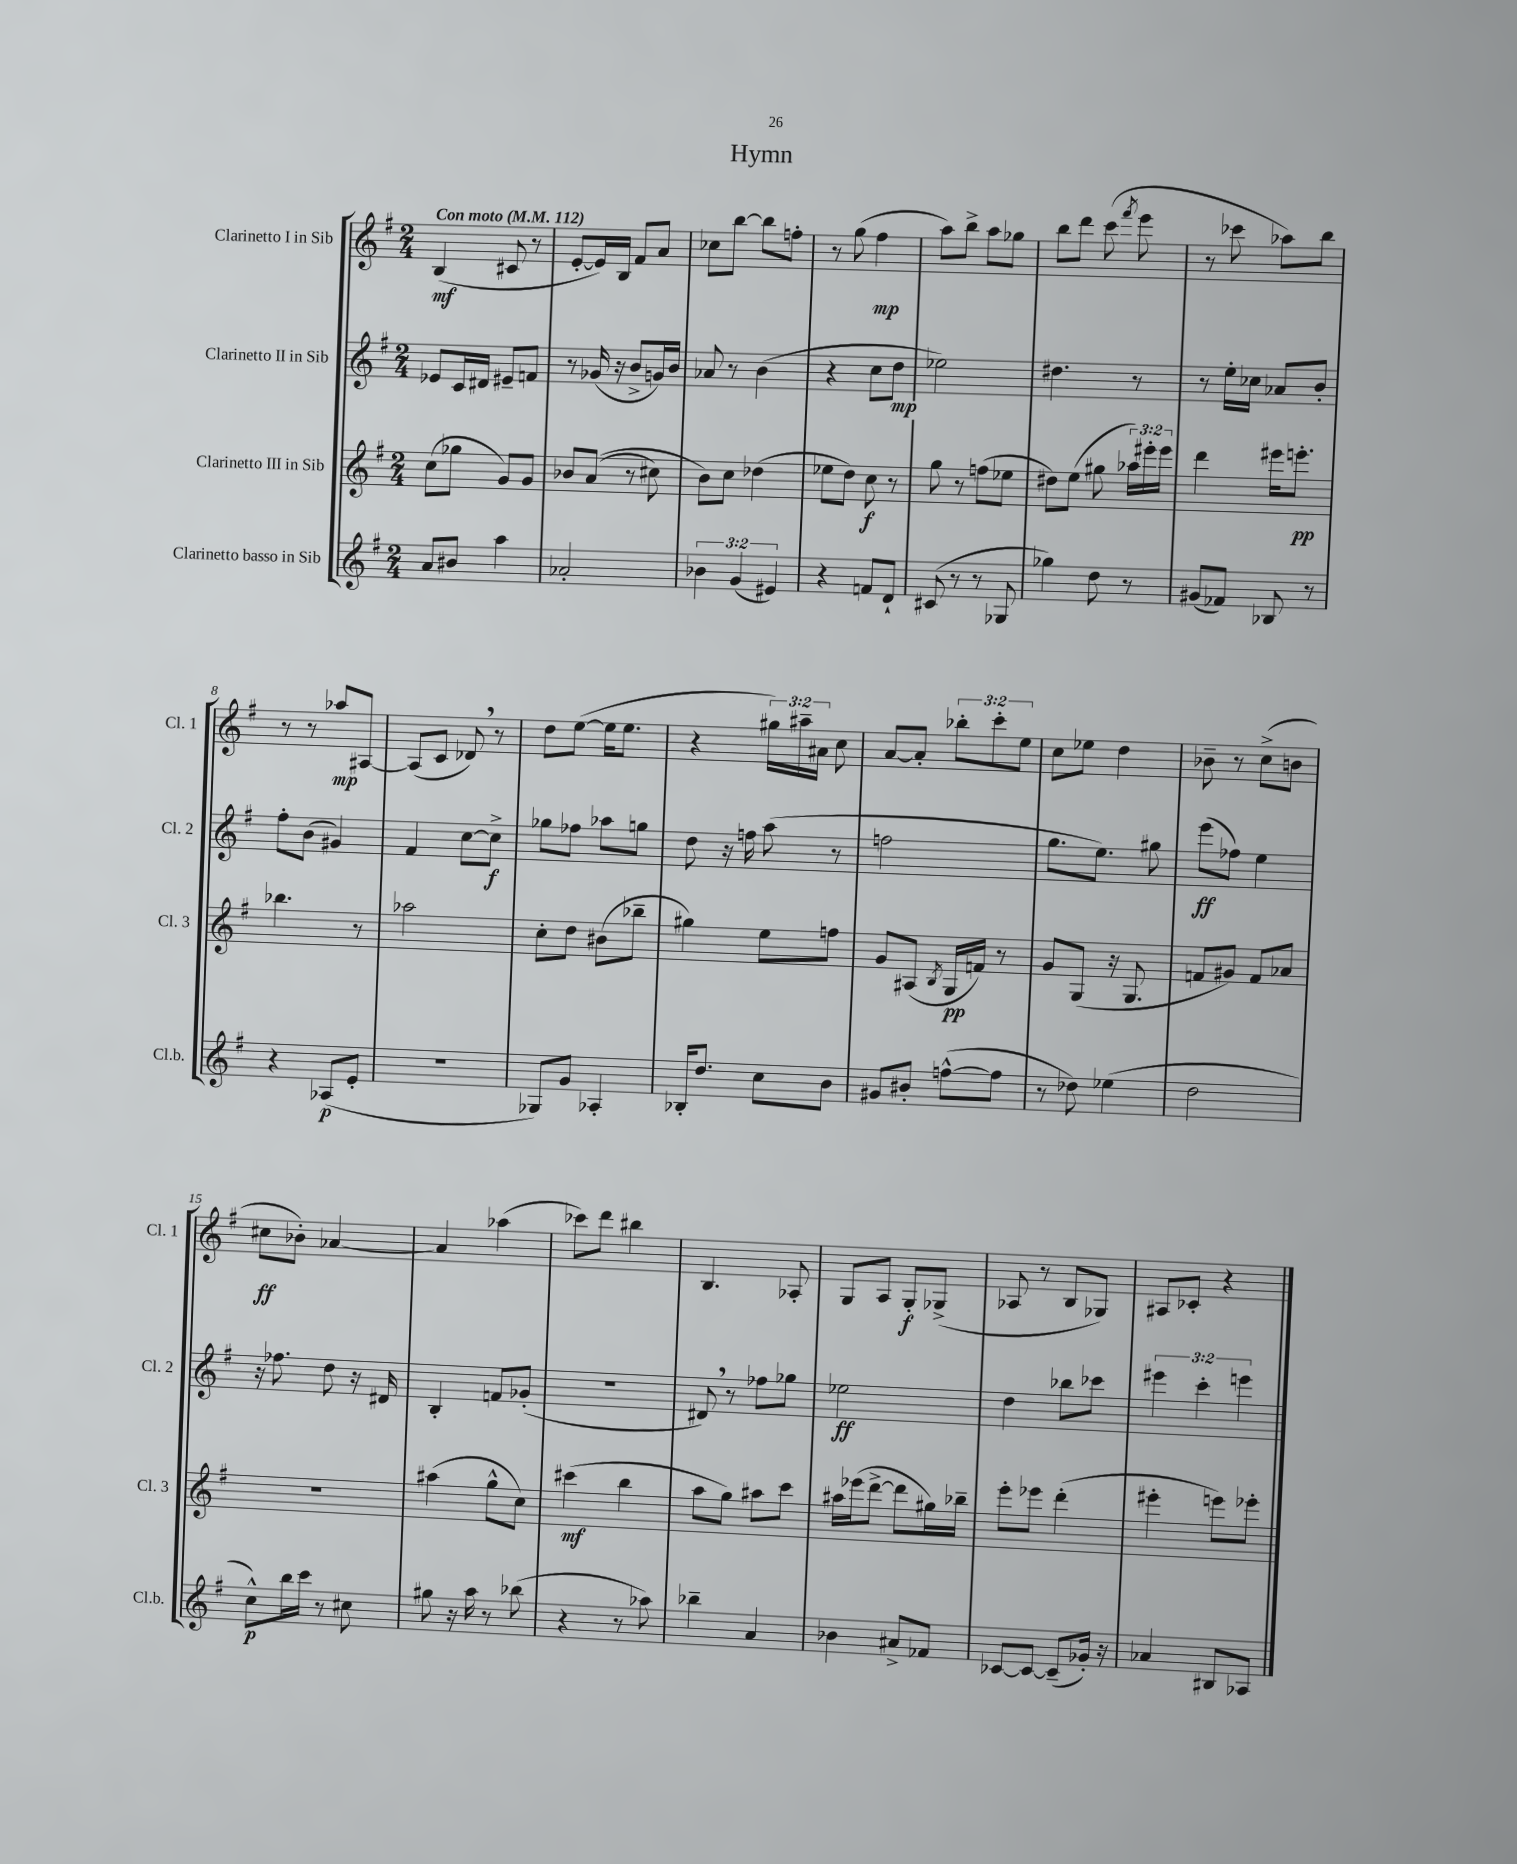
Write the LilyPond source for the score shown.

\header { title = "Hymn" }
<<
\new StaffGroup <<
\new Staff = "s0" \with { instrumentName = "Clarinetto I in Sib" shortInstrumentName = "Cl. 1" } {
    \clef treble \key g \major \numericTimeSignature \time 2/4 \override Staff.TupletNumber.text = #tuplet-number::calc-fraction-text \tempo "Con moto" 4 = 112
    \autoBeamOff b4\mf( cis'8 r8 |
    e'8[~-. e'16) b16] fis'8[ a'8] |
    ces''8[ b''8]~ b''8[ f''8]-. |
    r8 g''8( fis''4\mp |
    a''8[) b''8]-> a''8[ ges''8] |
    b''8[ d'''8] c'''8( \acciaccatura { fis'''8 } e'''8 |
    r8 ces'''8 aes''8[) b''8] |
    r8 r8 aes''8[\mp ais8]~ |
    ais8[( c'8] des'8) \breathe r8 |
    d''8[ e''8]~( e''16[ e''8.] |
    r4 \tuplet 3/2 { gis''16[) ais''16-- ais'16] } c''8 |
    a'8[~ a'8]-. \tuplet 3/2 { bes''8[-. c'''8-. e''8] } |
    c''8[ ees''8] d''4 |
    bes'8-- r8 c''8[->( b'8] |
    cis''8[\ff bes'8]-.) aes'4~ |
    aes'4 aes''4( |
    ces'''8[) d'''8] bis''4 |
    b4. aes8-. |
    g8[ a8] g8[-.\f ges8]->( |
    aes8 r8 b8[ ges8]) |
    ais8[ ces'8]-. r4 \bar "|." |
}
\new Staff = "s1" \with { instrumentName = "Clarinetto II in Sib" shortInstrumentName = "Cl. 2" } {
    \clef treble \key g \major \numericTimeSignature \time 2/4 \override Staff.TupletNumber.text = #tuplet-number::calc-fraction-text
    \autoBeamOff ees'8[ c'16 dis'16] eis'8[-- f'8] |
    r8 ges'16( r16 b'8[-> g'16) b'16] |
    aes'8 r8 b'4( |
    r4 c''8[ d''8]\mp |
    ees''2) |
    dis''4. r8 |
    r8 e''16[-. ces''16] aes'8[ b'8]-. |
    fis''8[-. b'8]( gis'4) |
    fis'4 c''8[~ c''8]->\f |
    ges''8[ fes''8] aes''8[ g''8] |
    d''8 r16 f''16 a''8( r8 |
    f''2 |
    g''8.[ e''8.]) gis''8 |
    e'''8[\ff( fes''8]) e''4 |
    r16 fes''8. d''8 r16 dis'16 |
    b4-. f'8[ ges'8]-.( |
    r2 |
    dis'8) \breathe r8 fes''8[ ges''8] |
    ees''2\ff |
    d''4 bes''8[ ces'''8] |
    \tuplet 3/2 { eis'''4 c'''4-. e'''4 } \bar "|." |
}
\new Staff = "s2" \with { instrumentName = "Clarinetto III in Sib" shortInstrumentName = "Cl. 3" } {
    \clef treble \key g \major \numericTimeSignature \time 2/4 \override Staff.TupletNumber.text = #tuplet-number::calc-fraction-text
    \autoBeamOff c''8[( ges''8] g'8[) g'8] |
    bes'8[ a'8](\( r8 cis''8) |
    b'8[\) c''8] des''4( |
    ees''8[ d''8]) c''8\f r8 |
    g''8 r8 f''8[( ees''8] |
    dis''8[) e''8]( gis''8 \tuplet 3/2 { aes''16[) eis'''16-. eis'''16] } |
    d'''4 eis'''16[ e'''8.]-.\pp |
    bes''4. r8 |
    aes''2 |
    c''8[-. d''8] bis'8[( bes''8]-- |
    gis''4) e''8[ f''8] |
    g'8[ ais8]( \acciaccatura { b8 } g16[\pp f'16]) r8 |
    g'8[ g8]( r16 g8. |
    f'8[ gis'8]) f'8[ aes'8] |
    r2 |
    ais''4( g''8[-^ c''8]) |
    cis'''4\mf( b''4 |
    a''8[ g''8]) ais''8[ c'''8] |
    ais''16[ ees'''16( d'''8]~-> d'''8[ gis''16) bes''16]-- |
    e'''8[-. ees'''8] d'''4-.( |
    eis'''4-. e'''8[) ees'''8]-. \bar "|." |
}
\new Staff = "s3" \with { instrumentName = "Clarinetto basso in Sib" shortInstrumentName = "Cl.b." } {
    \clef treble \key g \major \numericTimeSignature \time 2/4 \override Staff.TupletNumber.text = #tuplet-number::calc-fraction-text
    \autoBeamOff a'8[ bis'8] a''4 |
    aes'2-. |
    \tuplet 3/2 { bes'4 g'4( eis'4) } |
    r4 f'8[ d'8]-! |
    cis'8( r8 r8 ges8 |
    ges''4) d''8 r8 |
    gis'8[( fes'8]) bes8 r8 |
    r4 aes8[\p( e'8]-. |
    r2 |
    ges8[) g'8] aes4-. |
    bes16[-. d''8.] c''8[ b'8] |
    gis'8[ bis'8]-. f''8[~-^( f''8] |
    r8 des''8) ees''4( |
    d''2 |
    c''8[-^\p) b''16 c'''16] r8 cis''8 |
    gis''8 r16 a''16 r8 bes''8( |
    r4 r8 aes''8) |
    bes''4-- a'4 |
    bes'4 ais'8[-> fes'8] |
    ces'8[~ ces'8]~ ces'8[--( ges'16]-.) r16 |
    aes'4 bis8[ aes8] \bar "|." |
}
>>
>>
